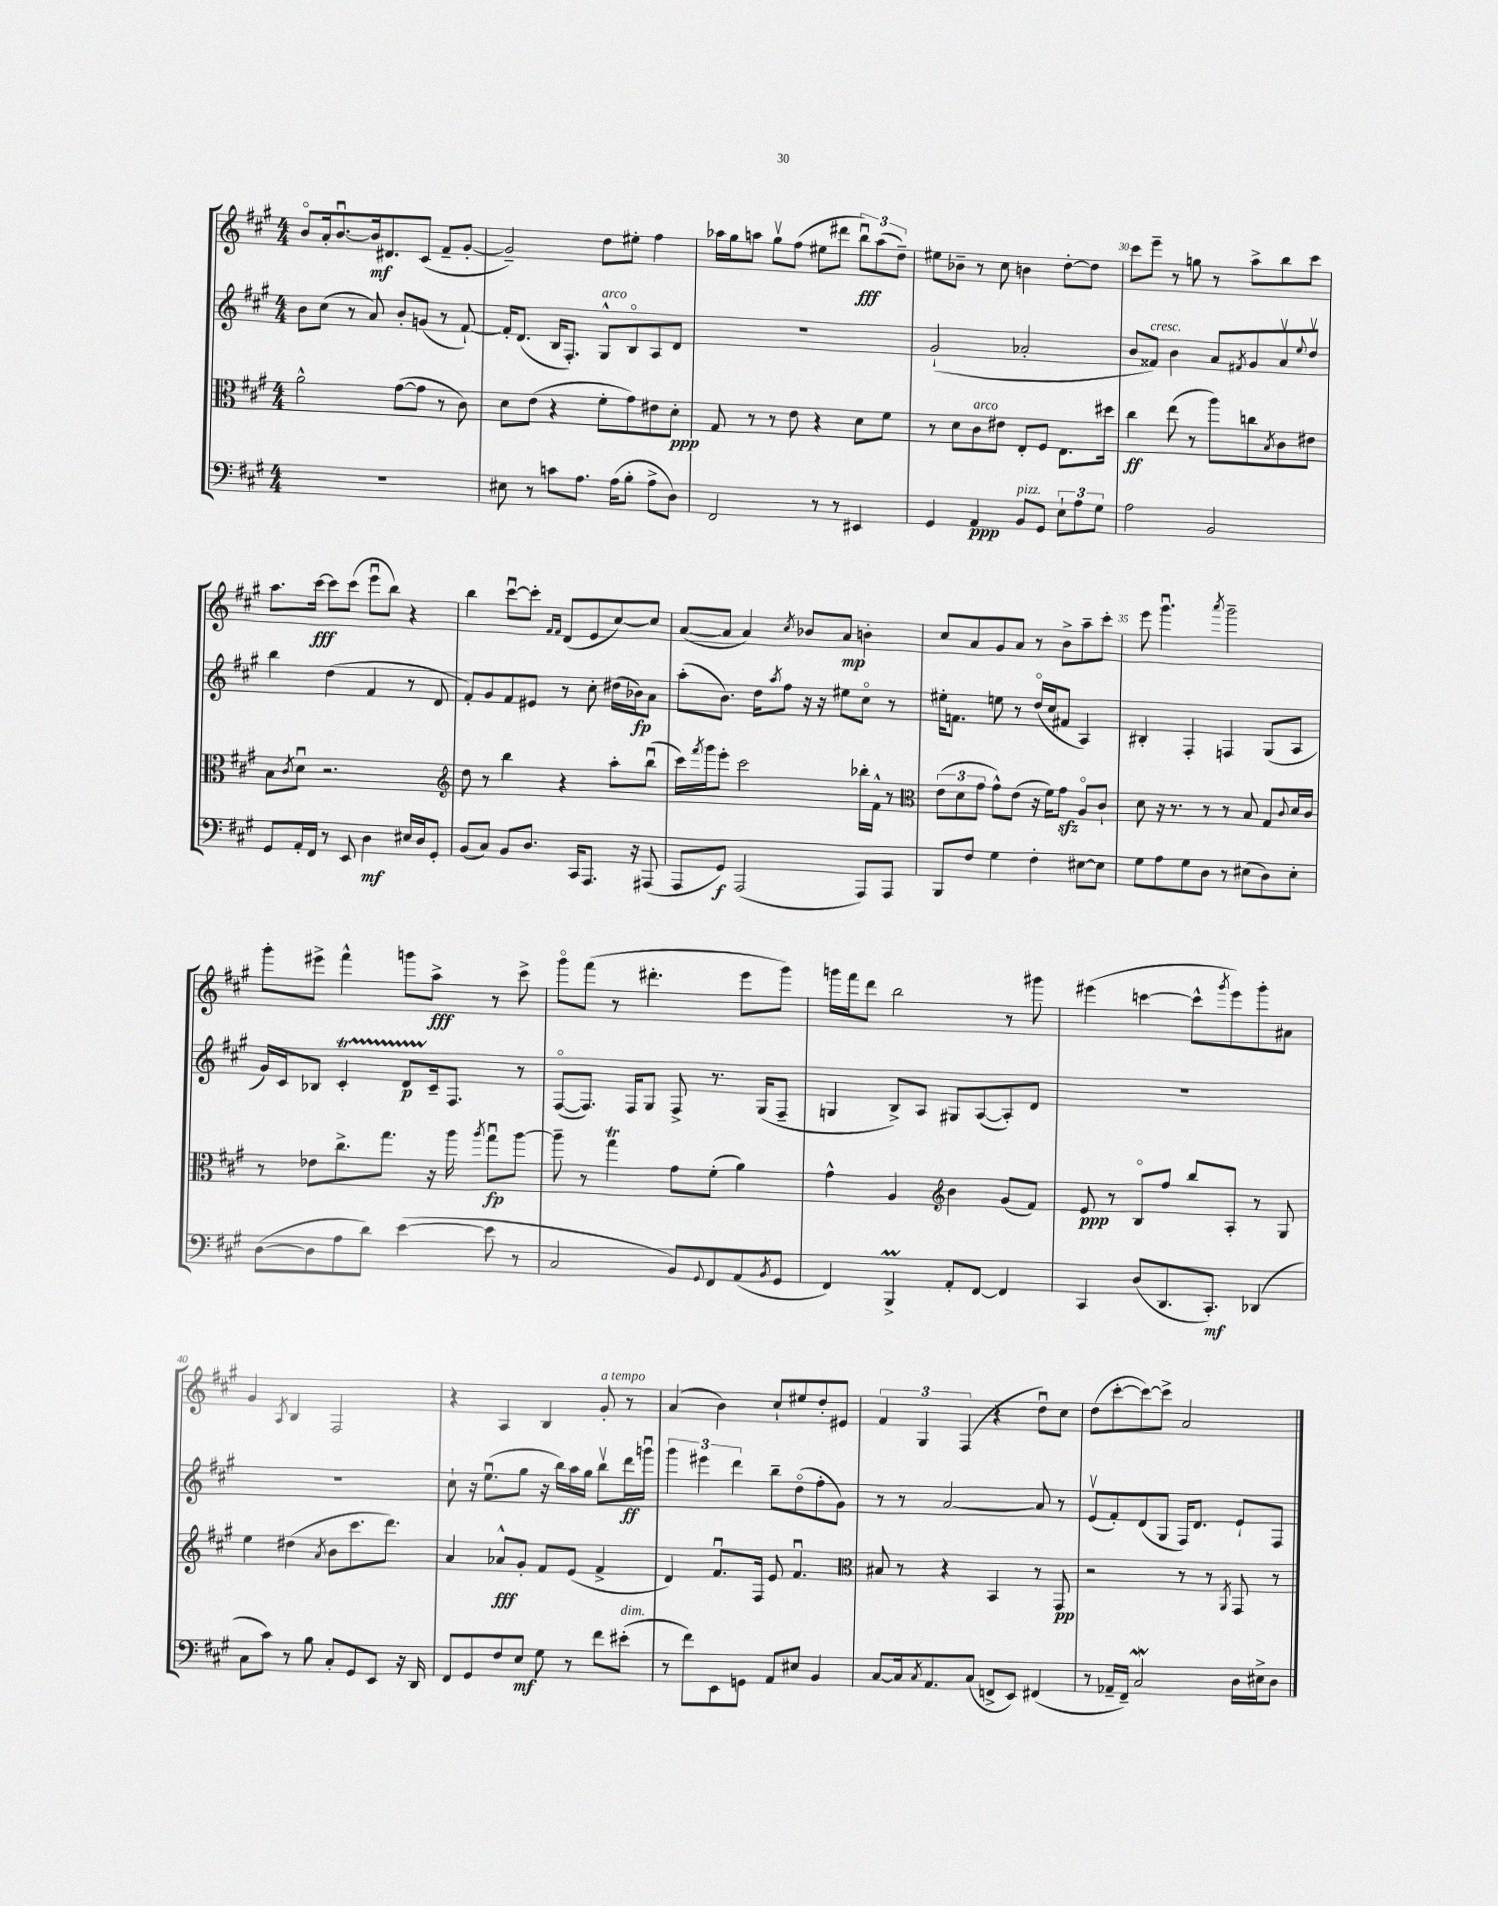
<<
\new StaffGroup <<
\new Staff = "s0" {
    \clef treble \key a \major \numericTimeSignature \time 4/4
    b'8\flageolet a'16-. b'8.~\downbow b'16\mf dis'8. cis'8( fis'8-- gis'8~-. |
    gis'2--) d''8 eis''8-. fis''4 |
    aes''16 gis''16 a''8 gis''8\upbow fis''8( eis''8 dis'''8 \tuplet 3/2 { b''8\downbow\fff) a''8( d''8--) } |
    eis''8 bes'8-- r8 cis''8 b'4 d''8~-. d''8 |
    cis'''8 e'''8-- r8 g''8 r8 a''8-> b''8 cis'''8 |
    a''8. cis'''16~\fff cis'''8 cis'''8( e'''8\downbow b''8) r4 |
    b''4 cis'''8~\downbow cis'''8-. \grace { fis'16 fis'16 } d'8( e'8 cis''8~) cis''8 |
    a'8~( a'8 a'4) \acciaccatura { cis''8 } bes'8 a'8\mp b'4-. |
    cis''8 a'8 gis'8 a'8 r8 b'8-> a''8-- cis'''8-. |
    e'''8 gis'''4.\downbow \acciaccatura { a'''8 } gis'''2-- |
    gis'''8-. eis'''8-> fis'''4-^ g'''8 a''8->\fff r8 cis'''8-> |
    gis'''8\flageolet fis'''8( r8 dis'''4.-. e'''8 gis'''8) |
    g'''16 fis'''16 d'''8 b''2 r8 gis'''8 |
    eis'''4( c'''4~ c'''8-^ \acciaccatura { gis'''8 } eis'''8) gis'''8-. ais'8 |
    gis'4 \acciaccatura { a8 } b4 fis2 |
    r4 a4 b4 gis'8-.^\markup { \italic "a tempo" } r8 |
    a'4( b'4) cis''8-! eis''8 d''8-. eis'8 |
    \tuplet 3/2 { fis'4 gis4 fis4( } r4 d''8\downbow) cis''8 |
    d''8( cis'''8~-. cis'''8~) cis'''8-> a'2 \bar "|." |
}
\new Staff = "s1" {
    \clef treble \key a \major \numericTimeSignature \time 4/4
    b'8 cis''8( r8 a'8) b'8-. g'8( r8 fis'8~-!) |
    fis'16-. d'8.( b16 fis8.-.) gis8-^^\markup { \italic "arco" } b8\flageolet a8 d'8 |
    R1 |
    gis'2-!( aes'2-. |
    b'8 fisis'8^\markup { \italic "cresc." }) b'4 a'8 \acciaccatura { fis'8 } gis'8 a'8\upbow \appoggiatura { e''8 } d''8\upbow |
    b''4 d''4( fis'4 r8 d'8 |
    fis'8-.) gis'8 fis'8 eis'8 r8 cis''8-. dis''16( bes'16\fp) a'8 |
    a''8-.( b'8.) d''16 \acciaccatura { a''8 } fis''8 r16 r16 eis''8 cis''8\flageolet r8 |
    eis''16-. f'8. e''8 r8 d''16\flageolet( cis''16 fis'8 a4) |
    bis4-. fis4-. f4 gis8( a8 |
    gis'16) cis'16 bes8 cis'4-.\startTrillSpan d'8\p cis'16--\stopTrillSpan fis8. r8 |
    fis8~\flageolet( fis8.) fis16 gis8 fis8-> r8. gis16( fis8-- |
    g4 b8->) a8 gis8 a8~( a8-.) d'8 |
    R1 |
    R1 |
    cis''8-! r16 e''8.\downbow( gis''8 r16 b''16) a''16 gis''16 b''8\upbow d'''16\ff g'''16\downbow |
    \tuplet 3/2 { gis'''4 eis'''4 d'''4 } b''8-- d''8\flageolet( fis''8-. gis'8) |
    r8 r8 a'2~ a'8 r8 |
    e'8\upbow( fis'8-.) d'8( gis8 fis16) d'8. e'8-! fis8 \bar "|." |
}
\new Staff = "s2" {
    \clef alto \key a \major \numericTimeSignature \time 4/4
    a'2-^ gis'8~( gis'8 r8 cis'8) |
    d'8 e'8( r4 fis'8-. gis'8) eis'8 d'8-.\ppp |
    gis8 r8 r8 e'8 r4 d'8 fis'8 |
    r8 d'8 cis'8^\markup { \italic "arco" } eis'8 e8-. fis8 e8. dis''16 |
    cis''4\ff e''8( r8 a''8) c''8 \acciaccatura { b8 } cis'8 eis'8 |
    b8 \acciaccatura { cis'8 } d'8\downbow r2. |
    \clef treble d''8 r8 b''4 r4 a''8-. b''8\downbow( |
    cis'''16) \acciaccatura { fis'''8 } gis'''16 e'''8-. cis'''2 bes''16-. fis'16-^ r8 |
    \clef alto \tuplet 3/2 { e'8( d'8 gis'8 } gis'8-^) e'8( r16 fis'16) gis'8\sfz a8\flageolet cis'8-! |
    d'8 r16 r8. r8 r8 b8 gis8 \appoggiatura { cis'8 } d'16 cis'16 |
    r8 ees'8 cis''8.-> gis''8. r16 a''16 \acciaccatura { a''8 } gis''8\downbow\fp a''8~ |
    a''8-- r8 gis''4\trill gis'8 fis'8-.( a'4) |
    gis'4-^ a4 \clef treble b'4 gis'8( fis'8) |
    e'8\ppp r8 b8\flageolet fis''8 b''8 a8-. r8 gis8 |
    e''4 dis''4( \acciaccatura { a'8 } b'8 cis'''8. d'''8.) |
    a'4 aes'8-^\fff gis'8-. fis'8 e'8( fis'4-> |
    d'4) fis'8.\downbow fis16 e'8 fis'4.\downbow |
    \clef alto bis8 r8 r4 b,4 r8 gis,8\pp |
    r2 r8 r8 \acciaccatura { a,8 } gis,8 r8 \bar "|." |
}
\new Staff = "s3" {
    \clef bass \key a \major \numericTimeSignature \time 4/4
    R1 |
    eis8 r8 c'8 a8. a16( b8-. a8-> d8) |
    fis,2 r8 r8 eis,4 |
    gis,4 a,4\ppp b,8^\markup { \italic "pizz." } gis,8 \tuplet 3/2 { e8-! a8 gis8 } |
    a2 b,2 |
    gis,8 a,16-. fis,16 r8 e,8 d4\mf eis16 d16 gis,8-. |
    b,8( cis8) b,8 d8. cis,16 a,,8. r16 ais,,8( |
    a,,8 gis,8\f) a,,2( a,,8) a,,8 |
    b,,8 fis8 gis4 fis4-. eis8~ eis8 |
    gis8 a8 gis8 d8 r8 eis8( d8) eis8-. |
    d8~( d8 a8 d'8) e'4~( e'8 r8 |
    cis2 b,8) \appoggiatura { gis,8 } fis,8 a,8( \acciaccatura { b,8 } gis,8 |
    fis,4) b,,4->\prall a,8-. fis,8~ fis,4 |
    cis,4 d8( d,8. cis,8.-.\mf) des,4( |
    cis8 cis'8) r8 b8 cis8-. gis,8 e,8 r16 d,16 |
    fis,8 gis,8 fis8 e8\mf gis8 r8 fis'8 eis'8-.^\markup { \italic "dim." }( |
    r8 fis'8) e,8 g,8 a,8 eis8 b,4 |
    cis8~ cis16 \acciaccatura { cis8 } a,8. cis8( f,8-> e,8) fis,4( |
    r8 aes,16-- fis,16--) cis2\mordent d16 eis16-> d8 \bar "|." |
}
>>
>>
\layout { \context { \Score currentBarNumber = #26 \override BarNumber.break-visibility = ##(#f #t #t) barNumberVisibility = #(every-nth-bar-number-visible 5) } }
